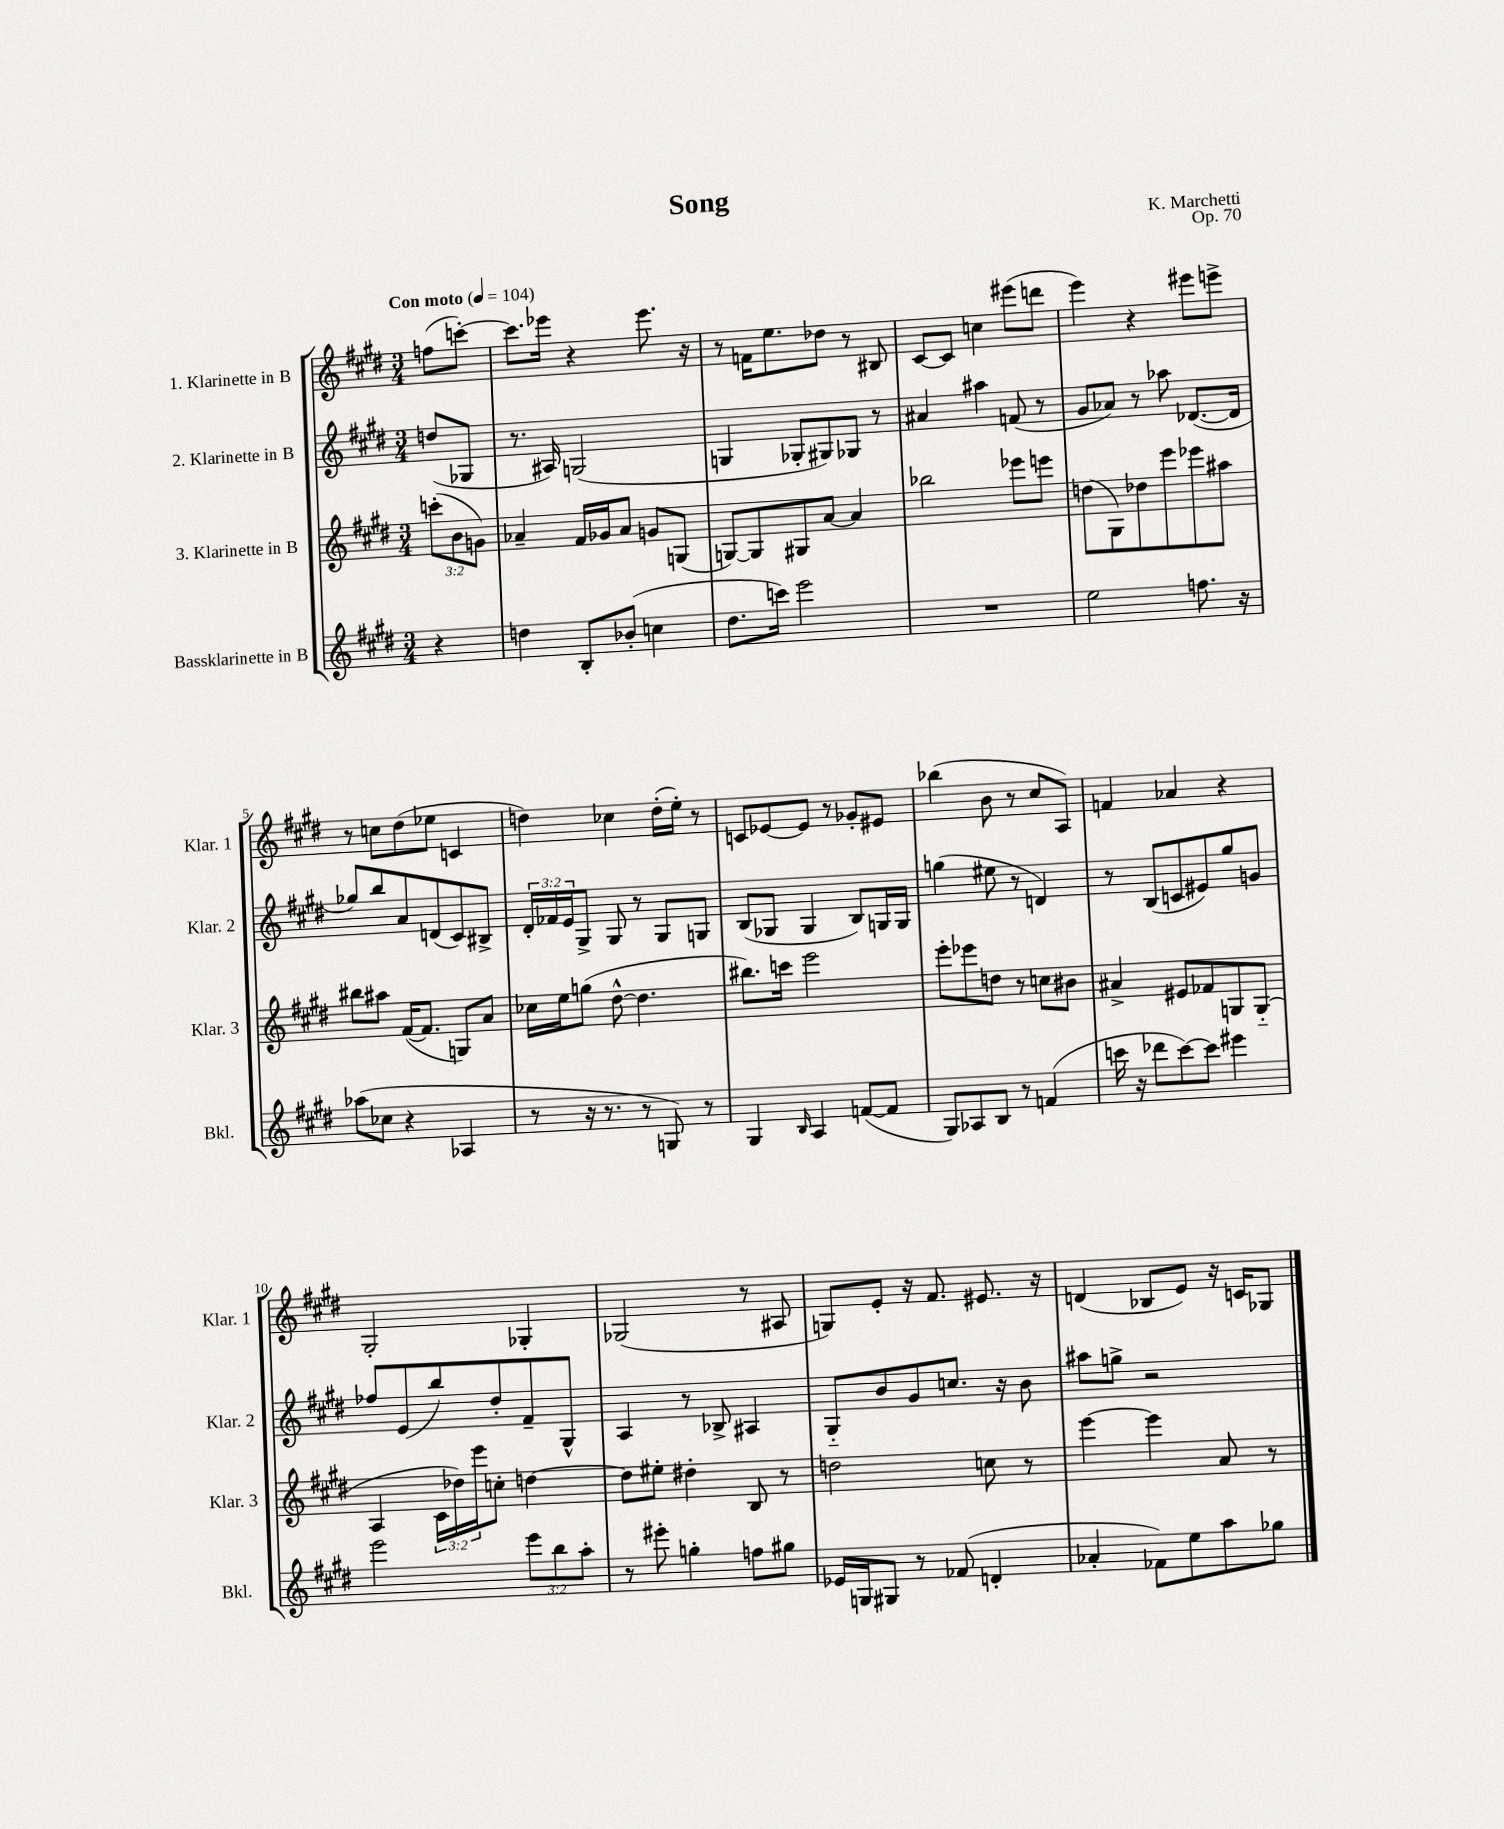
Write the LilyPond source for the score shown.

\header { title = "Song" composer = "K. Marchetti" opus = "Op. 70" }
<<
\new StaffGroup <<
\new Staff = "s0" \with { instrumentName = "1. Klarinette in B" shortInstrumentName = "Klar. 1" } {
    \clef treble \key e \major \numericTimeSignature \time 3/4 \partial 4 \tempo "Con moto" 4 = 104
    f''8( c'''8~-.) |
    c'''8. ees'''16 r4 ees'''8. r16 |
    r8 f'16 e''8. des''8 r8 bis8 |
    cis'8~ cis'8 c''4 eis'''8( d'''8 |
    e'''4) r4 eis'''8 e'''8-> |
    r8 c''8 dis''8( ees''8 c'4 |
    d''4) ces''4 d''16-.( e''16-.) r8 |
    c'8 ees'8~ ees'8 r8 ges'8-. eis'8 |
    bes''4( b'8 r8 cis''8 a8) |
    f'4 aes'4 r4 |
    gis2-. ges4-. |
    ges2( r8 ais8 |
    g8) e'8-. r16 fis'8. eis'8. r16 |
    d'4( bes8 e'8) r16 c'16 ges8 \bar "|." |
}
\new Staff = "s1" \with { instrumentName = "2. Klarinette in B" shortInstrumentName = "Klar. 2" } {
    \clef treble \key e \major \numericTimeSignature \time 3/4 \override Staff.TupletNumber.text = #tuplet-number::calc-fraction-text \partial 4
    d''8( ges8 |
    r8. ais16) g2( |
    g4 ges8-. gis8) ges8 r8 |
    ais'4 ais''4 f'8( r8 |
    gis'8 aes'8) r8 aes''8 des'8.~( des'16 |
    ges''8) b''8 a'8 d'8( cis'8) bis8-> |
    \tuplet 3/2 { dis'16-. fes'16 e'16 } gis8-> gis8 r8 gis8 g8 |
    b8( ges8 ges4 b8) g16 g16 |
    g''4( eis''8 r8 d'4) |
    r8 b8( c'8 eis'8) gis''8 g'8 |
    fes''8 e'8( b''8) dis''8-. fis'8-- gis8-^ |
    a4 r8 bes8-> ais4 |
    gis8-_ b'8 gis'8 c''8. r16 b'8 |
    ais''8 g''8-> r2 \bar "|." |
}
\new Staff = "s2" \with { instrumentName = "3. Klarinette in B" shortInstrumentName = "Klar. 3" } {
    \clef treble \key e \major \numericTimeSignature \time 3/4 \override Staff.TupletNumber.text = #tuplet-number::calc-fraction-text \partial 4
    \tuplet 3/2 { c'''8-.( b'8 g'8) } |
    aes'4-- fis'16 ges'16 aes'8 g'8 g8( |
    g8~) g8 gis8 a'8~ a'4 |
    bes''2 ees'''8 e'''8 |
    d''8( gis8) des''8 e'''8 ees'''8 ais''8 |
    bis''8 ais''8 fis'16~( fis'8. g8) a'8 |
    ces''16 e''16 g''8( dis''8~-^ dis''4. |
    bis''8.) c'''16 e'''2 |
    e'''8-. ees'''8 d''8 r8 c''8 bis'8 |
    ais'4-> eis'8 fes'8 g8 g8-_( |
    a4 \tuplet 3/2 { cis'16 des''16) e'''16 } c''8-. d''4~ |
    d''8 eis''8-. dis''4-. b8 r8 |
    d''2 c''8 r8 |
    e'''4~ e'''4 a'8 r8 \bar "|." |
}
\new Staff = "s3" \with { instrumentName = "Bassklarinette in B" shortInstrumentName = "Bkl." } {
    \clef treble \key e \major \numericTimeSignature \time 3/4 \override Staff.TupletNumber.text = #tuplet-number::calc-fraction-text \partial 4
    r4 |
    d''4 b8-. bes'8-.( c''4 |
    dis''8. c'''16) e'''2 |
    R2. |
    e''2 f''8. r16 |
    aes''8( ces''8 r4 aes4 |
    r8 r16 r8. r8 g8) r8 |
    gis4 \grace { b16 } a4 f'8~( f'8 |
    gis8) aes8 b8 r8 f'4( |
    c'''16 r16 des'''8 c'''8~) c'''8 eis'''4 |
    e'''2 \tuplet 3/2 { e'''8 b''8 a''8-. } |
    r8 eis'''8-. g''4-. f''8 gis''8 |
    ees'16 g16 gis8 r8 fes'8( d'4-. |
    aes'4-. fes'8) e''8 a''8 ges''8 \bar "|." |
}
>>
>>
